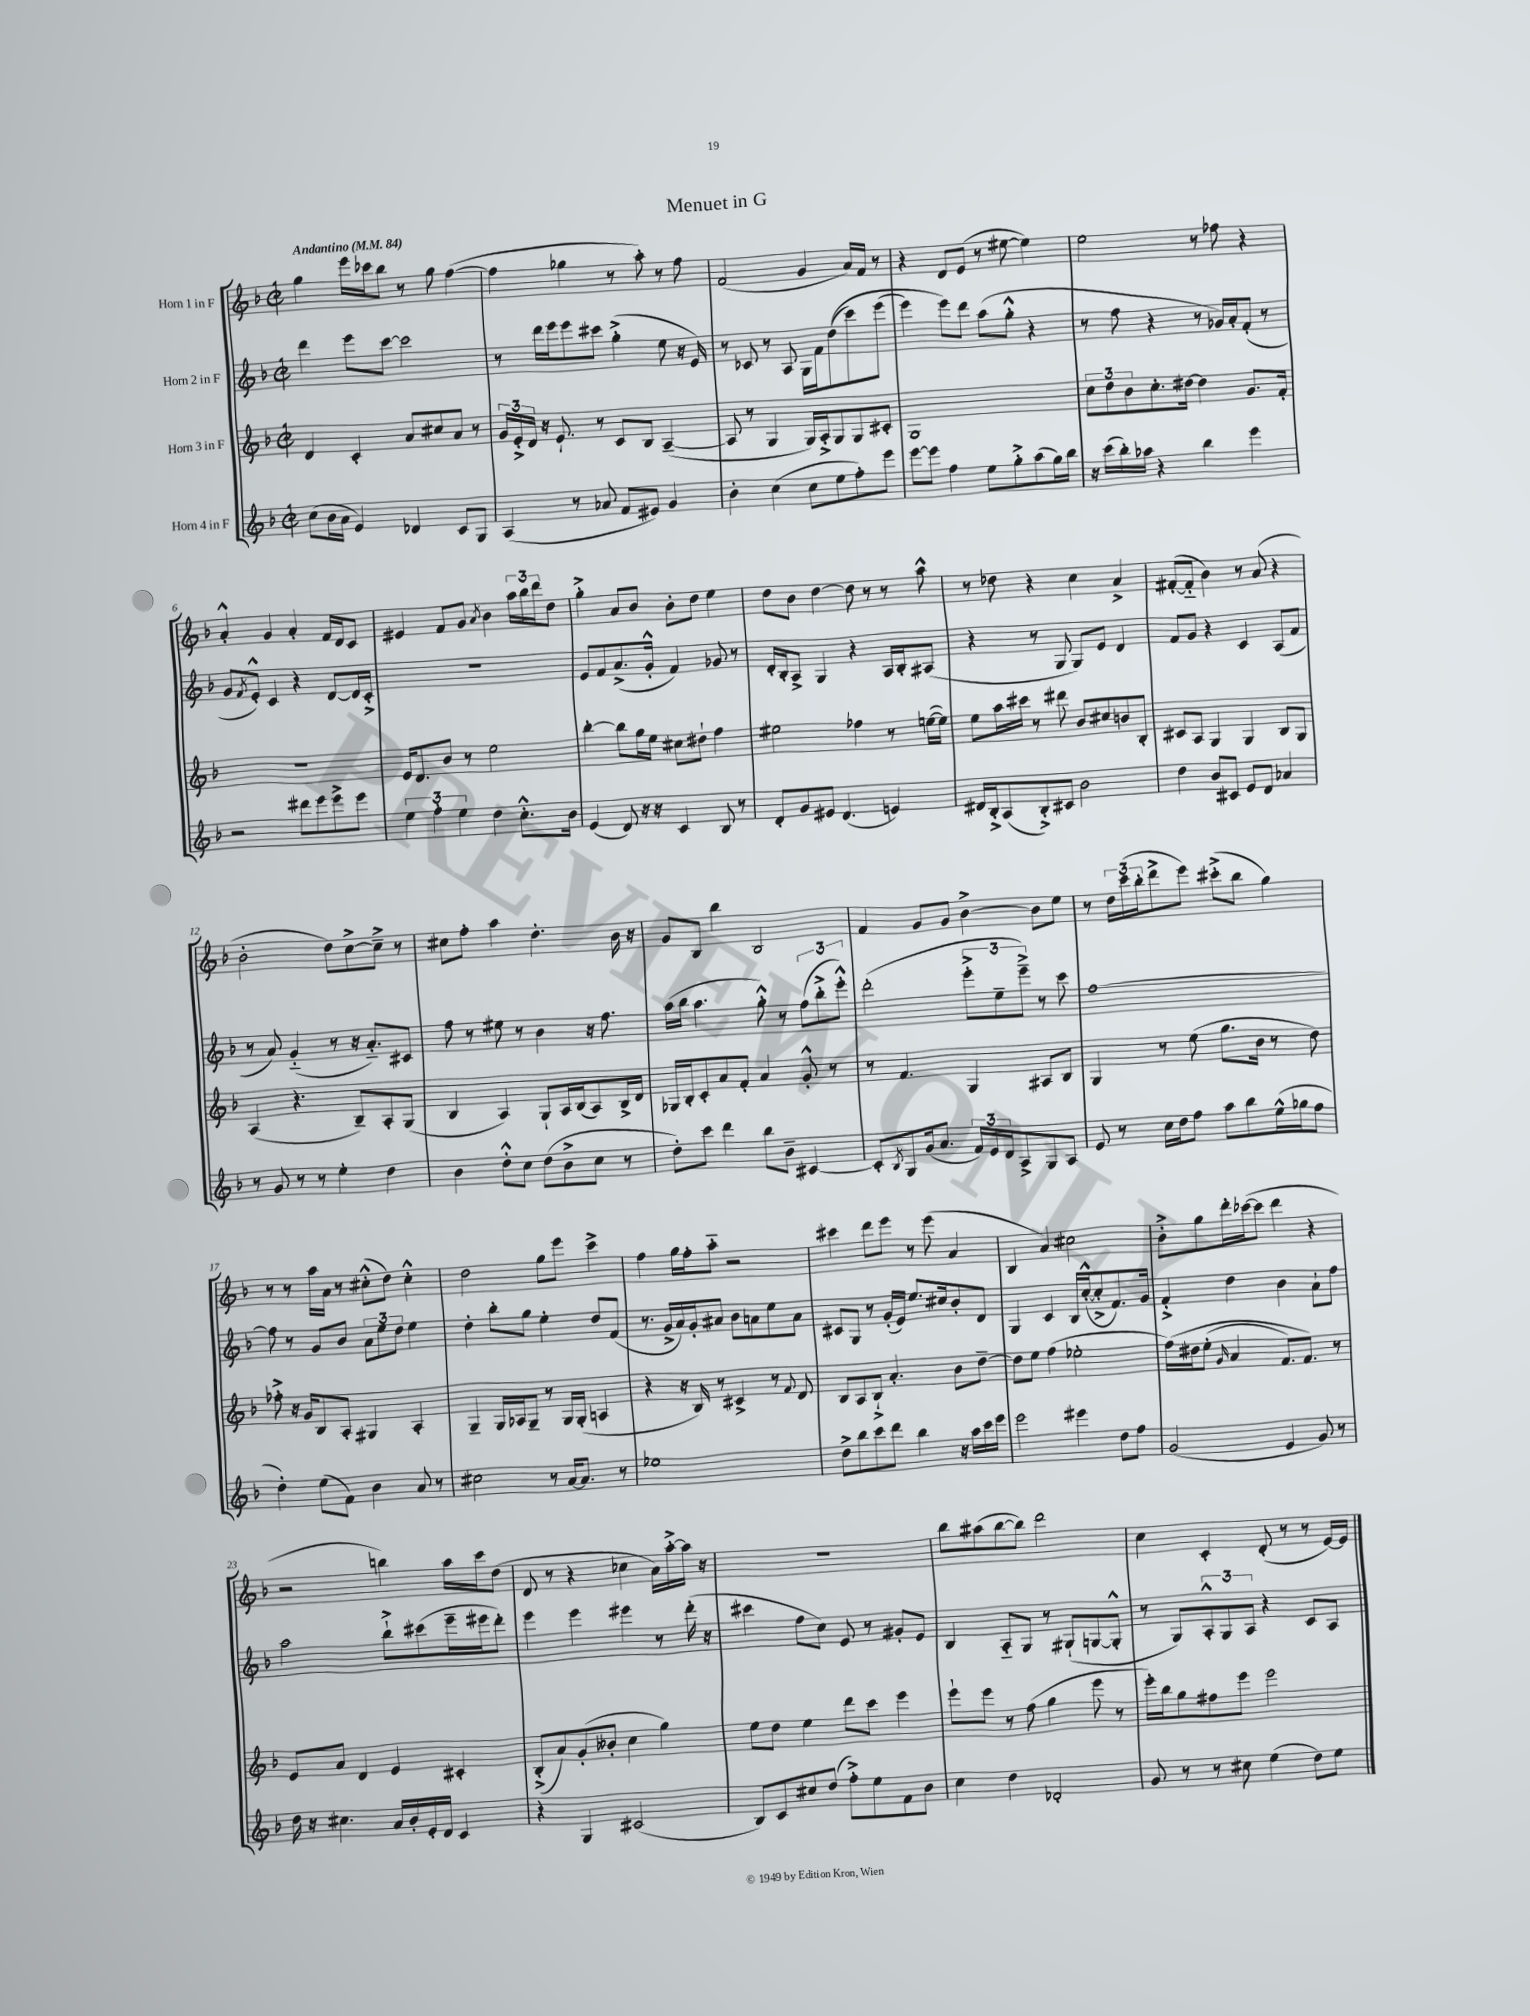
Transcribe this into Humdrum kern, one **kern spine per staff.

**kern	**kern	**kern	**kern
*part4	*part3	*part2	*part1
*staff4	*staff3	*staff2	*staff1
*I"Horn 4 in F	*I"Horn 3 in F	*I"Horn 2 in F	*I"Horn 1 in F
*clefG2	*clefG2	*clefG2	*clefG2
*k[b-]	*k[b-]	*k[b-]	*k[b-]
*M2/2	*M2/2	*M2/2	*M2/2
*met(c|)	*met(c|)	*met(c|)	*met(c|)
*MM84	*MM84	*MM84	*MM84
=1	=1	=1	=1
!	!	!	!LO:TX:a:B:t=Andantino
(8cc\L	4d/	4ddd\	4gg\
16b-\L	.	.	.
16a\JJ	.	.	.
4e/)	4c'/	8eee\L	16eee\LL
.	.	.	16ccc-X\J
.	.	[8ccc\J	8bb-\J
4d-X/	8a/L	2ccc\]	8r
.	8cc#X/	.	8gg\
8c/L	8a/J	.	([4ff\
8G/J	8r	.	.
=2	=2	=2	=2
(4A/	24g/LL	8r	4ff\]
.	24e'^/	.	.
.	24d/JJ	.	.
.	16r	16ddd\LL	.
.	8.e`/	16eee\J	.
8r	.	8eee\	4gg-X\
8a-X/	8r	8ccc#X\J	.
8f/L	8c/L	(4gg'^\	8r
8e#X/J)	8B-/J	.	8aa'\)
4g/	([4A~/	8ee\	8r
.	.	16r	8ff\
.	.	16e/)	.
=3	=3	=3	=3
4b-'\	8A/]	8r	(2f/
.	8r	8c-X/	.
(4cc\	4G/	8r	.
.	.	8A/	.
8cc\L	16G/LL)	16G\LL	4g/
.	16A'^/J	16f\J	.
8ee\	8G/	((8dd\	.
8ff'\)	8G/	8ccc\)	16a/LL)
.	.	.	16f/JJ
8eee\J	8c#X'/J	(8eee\J	8r
=4	=4	=4	=4
[8eee\L	1G	4eee\)	4r
8eee\J]	.	.	.
4ff\	.	8eee\L)	8d/L
.	.	8ddd\J	(8e/J
8ee\L	.	(8aa\L	8r
8gg'^\	.	8gg'^^\J	[8ee#X\
(8aa\	.	4r	4ee#\])
16gg\L)	.	.	.
16bb-\JJ	.	.	.
=5	=5	=5	=5
16r	12cc\L	8r	2ee\
(16ccc\LL	.	.	.
.	12dd\	.	.
16bb-'\)	.	8ff\	.
.	12b-\	.	.
16aa-X\JJ	.	.	.
4r	8.cc'\	4r	.
.	[16dd#X\Jk	.	.
4bb-\	4dd#\]	8r	8r
.	.	16g-X/LL)	8ff-X\
.	.	16a'/J	.
4eee\	8.g/L	(8f'/J	4r
.	.	8r	.
.	16f'/Jk	.	.
!!LO:LB:g=z
=6	=6	=6	=6
2r	1r	8g/L	4a'^^/
.	.	8qf/	.
.	.	8e'^^/J)	.
.	.	4c/	4g/
8ddd#X\L	.	4r	4a'/
8eee\	.	.	.
8eee^\	.	[8d/L	16f/LL
.	.	.	16d/J
8eee\J	.	16d/L]	8c/J
.	.	16c'^/JJ	.
=7	=7	=7	=7
6ee\	16e/KL	1r	4e#X/
.	8.d/	.	.
6ff'\	.	.	.
.	8b-/J	.	8f/L
6ee\	.	.	.
.	8r	.	8g/J
.	.	.	8qa/
4dd\	2ee\	.	4b-\
8.cc'^^\L	.	.	24aa\LL
.	.	.	24bb-\
.	.	.	24ddd\J
.	.	.	8dd\J
16b-\Jk	.	.	.
=8	=8	=8	=8
(4e/	[4bb-'\	8e/L	4gg'^\
.	.	8f/	.
8d/)	8bb-\L]	(8.a^/	8a/L
16r	16gg\L	.	8b-/J
16r	16ee\JJ	16g'^^/Jk	.
4c/	8cc#X\L	4f/)	8b-'\L
.	8dd#X`\J	.	8dd\J
8B-/	4ff\	8g-X/	4ee\
8r	.	8r	.
=9	=9	=9	=9
8d'/L	2ee#X\	16d'/LL	8dd\L
.	.	16B-'/J	.
8g/	.	8A^/J	8b-\J
8e#X/J	.	4G/	[4dd\
(4.d/	.	.	.
.	4ff-X\	4r	8dd\]
.	.	.	8r
4en/)	8r	16A/LL	8r
.	.	16B-'/J	.
.	([16een\LL	(8A#X/J	8aa^^\
.	16ee\JJ])	.	.
=10	=10	=10	=10
16d#X/LL	8ee\L	4r	8r
16B-'^/J	.	.	.
(8A/	16aa\L	.	8dd-X\
.	16ccc#X\JJ	.	.
8B-'^/)	8r	8r	4r
8c#X/J	8ddd#X\	8G/	.
2b-\	8b-/L	8G/L)	4cc\
.	8cc#X/	8e/J	.
.	8bn/	4d/	4a^/
.	8B-'/J	.	.
=11	=11	=11	=11
4dd\	8c#X/L	8f/L	([8f#X'/L
.	8A/J	8g/J	8f#/J]
8b-/L	4G/	4r	4b-\)
8c#X/J	.	.	.
8e/L	4G/	4c/	8r
8d/J	.	.	(8a/
4a-X/	8B-/L	(8A/L	4r
.	8G/J	8f/J	.
!!LO:LB:g=z
=12	=12	=12	=12
8r	(4A/	8r	2b-'\
8g/	.	8a/)	.
8r	4.r	(4g/	.
8r	.	.	.
4ee'\	.	8r	8dd\L)
.	8B-~/L)	16r	[8cc^\
.	.	8.a/L)	.
4dd\	8A'/	.	8cc~^\J]
.	(8G/J	8c#X/J	8r
=13	=13	=13	=13
4b-\	4B-/	8ff\	8cc#X\L
.	.	8r	8ff'\J
8dd'^^\L	4A/)	8ee#X\	4aa\
8cc\J	.	8r	.
(8dd\L	8G`/L	4b-\	4.dd'\
8b-^\	16A/L	.	.
.	(16B-/J	.	.
8cc\J	8A/)	16r	.
.	.	8.ff\	.
8r	16B-^/L	.	16b-\
.	16d/JJ	.	16r
=14	=14	=14	=14
8dd'\L)	16G-X/LL	(16aa\LL	8g/L
.	16B-'/J	16bb-\JJ	.
8ccc\J	8c'/	4.aa\	8B-/J
4ddd\	8a/	.	4bb-\
.	8f'/J	.	.
8bb-\L	4a/	8gg'^^\)	2B-/
8b-~\J	.	8r	.
[4c#X/	8g'^^/	(12ff\L	.
.	.	12bb-'^\	.
.	8r	.	.
.	.	12eee'^^\J)	.
=15	=15	=15	=15
8c#'/L]	8r	(2ddd'\	4f/
8qB-/	.	.	.
8G/	4.f/	.	.
(16g/k	.	.	8g/L
8.a/J	.	.	.
.	.	.	8g/J
24f/LL)	4G/	12eee'^\L	[4b-^\
24e/	.	.	.
24d/J	.	12ee~\	.
8A^/	.	.	.
.	.	12eee~^\J)	.
8G/	8A#X/L	8r	8b-\L]
8A/J	8B-/J	8ccc\	8ee\J
=16	=16	=16	=16
8e/	4G/	[1ff	8r
8r	.	.	24dd\LL
.	.	.	(24ccc\
.	.	.	24bb-'\J
16cc\LL	8r	.	8ddd^\
16dd\J	.	.	.
8ff\J	(8ee\	.	8eee\J)
8aa\L	8.gg\L	.	(8ccc#X'^\L
8bb-\	.	.	8bb-\J
.	16b-\Jk	.	.
(16ee^^\L	8r	.	4gg\)
16gg-X\J	.	.	.
8ff\J	8dd\)	.	.
!!LO:LB:g=z
=17	=17	=17	=17
4dd'\)	8ff-X'^\	8ff\]	8r
.	16r	8r	8r
.	16g/KL	.	.
(8ee\L	8B-/	8g/L	16aa\LL
.	.	.	16a\JJ
8f\J)	8A'/J	8b-/J	8r
4b-\	4G#X/	12a\L	(8cc#X'^^\L
.	.	12ee\	.
.	.	.	8dd\J)
.	.	12dd\J	.
8a/	4A'/	4ee\	4cc#'^^\
8r	.	.	.
=18	=18	=18	=18
2cc#X\	4G~/	4dd'\	2dd\
.	16G/LL	8bb-'\L	.
.	16A-X/J	.	.
.	8G~/J	8gg\J	.
8r	8r	4ee'\	8gg\L
[16a/KL	16G/LL	.	8eee\J
8.a/J]	(16G'/JJ	.	.
.	4An/	8dd/L	4ccc^\
8r	.	(8f/J	.
=19	=19	=19	=19
1ee-X	4r	8.r	4ff\
.	.	16g^/LL	.
.	16r	16a/)	16gg\LL
.	16B-/)	16g'/J	16ff'\J
.	8r	8a#X/J	8aa\J
.	4c#X^/	8b-\L	2r
.	.	8an\	.
.	8r	8ee\	.
.	8qqf/	.	.
.	8d/	8a\J	.
=20	=20	=20	=20
8dd^\L	8B-/L	8c#X/L	4ccc#X\
8bb-\	8A/	8G/J	.
8ccc\	8B-`^/J	8r	8ddd\L
8ddd\J	4.a'/	(16g'/LL	8eee\J
.	.	16e/JJ)	.
4bb-\	.	8.ee/L	8r
.	.	.	(8eee\
.	.	16cc#X/k	.
16r	8b-\L	8b-'/	4a/
16aa\LL	.	.	.
16ccc\	[8dd~\J	8d/J	.
16eee\JJ	.	.	.
=21	=21	=21	=21
2eee\	8dd\L]	4G/	4B-/
.	8ee\J	.	.
.	(4ff\	4c/	4a/)
4eee#X\	2ee-X'\	16B-/LL	2cc#X\
.	.	([16cc'^^/J	.
.	.	8cc'^/]	.
8dd\L	.	8.f/)	.
8ff\J	.	.	.
.	.	16g/Jk	.
=22	=22	=22	=22
(2g/	(16ff\LL)	4f'^/	8b-'^\L
.	16dd#X\J	.	.
.	(8ee'\J	.	8gg\
.	16qqg/	.	.
.	4a/	4dd\	16ddd'\L
.	.	.	([16ccc-X\J
.	.	.	8ccc-\J]
4e/	8.f/L)	4b-\	4ddd\
.	8.f/J)	.	.
8g/)	.	8a`\L	4r
8r	8r	8ff\J	.
!!LO:LB:g=z
=23	=23	=23	=23
16dd\	8e/L	2aa\	2r
16r	.	.	.
4.cc#X\	8a/J	.	.
.	4d/	.	.
16a/LL	4e/	8bb-`^\L	4bbn\)
16b-'/	.	.	.
16e'/	.	(8ccc#X\	.
16d/JJ	.	.	.
4c/	4c#X'/	16eee~\L	16aa\LL
.	.	16eee#X\J	16ccc\J
.	.	8ddd'\J)	(8dd\J
=24	=24	=24	=24
4r	(8B-'^/L	4eee\	8d/
.	8a/)	.	8r
4G/	(8g'/	4eee\	4r
.	8b--X'/J	.	.
(2c#X/	4cc\	4eee#X\	4cc-X\
.	4gg\)	8r	16a\LL)
.	.	.	[16aa'^\
.	.	(16ddd'\	16aa\JJ]
.	.	16r	16r
=25	=25	=25	=25
8B-/L)	8ee\L	4ccc#X\	1r
8c/	8dd\J	.	.
8cc#X/	4ee\	8ff\L	.
(8dd/J	.	8cc\J)	.
8ff'^\L)	8ddd\L	8e/	.
8ee\	8ccc\J	8r	.
8f\	4eee\	8g#X'/L	.
8b-\J	.	8e/J	.
=26	=26	=26	=26
4cc\	8eee`\L	4B-/	8bb-\L
.	8eee\J	.	(8aa#X\
4dd\	8r	8A/L	[8bb-\
.	(8ff\	8G/J	8bb-\J])
2d-X'/	4gg\	8r	2ddd\
.	.	(8G#X`/L	.
.	8eee\	[8Gn/	.
.	8r	8G'^^/J]	.
=27	=27	=27	=27
8g/	16eee'\LL)	8r	4cc\
.	16bb-\J	.	.
8r	8gg\	8G/L)	.
8r	8ff#X\	12A'^^/	4c'/
.	.	12G/	.
8cc#X\	8eee\J	.	.
.	.	12A/J	.
(4ee\	2eee\	4r	(8d'/
.	.	.	8r
8dd\L)	.	8c/L	8r
8ee\J	.	8A/J	[16e/LL)
.	.	.	16e/JJ]
==	==	==	==
*-	*-	*-	*-
